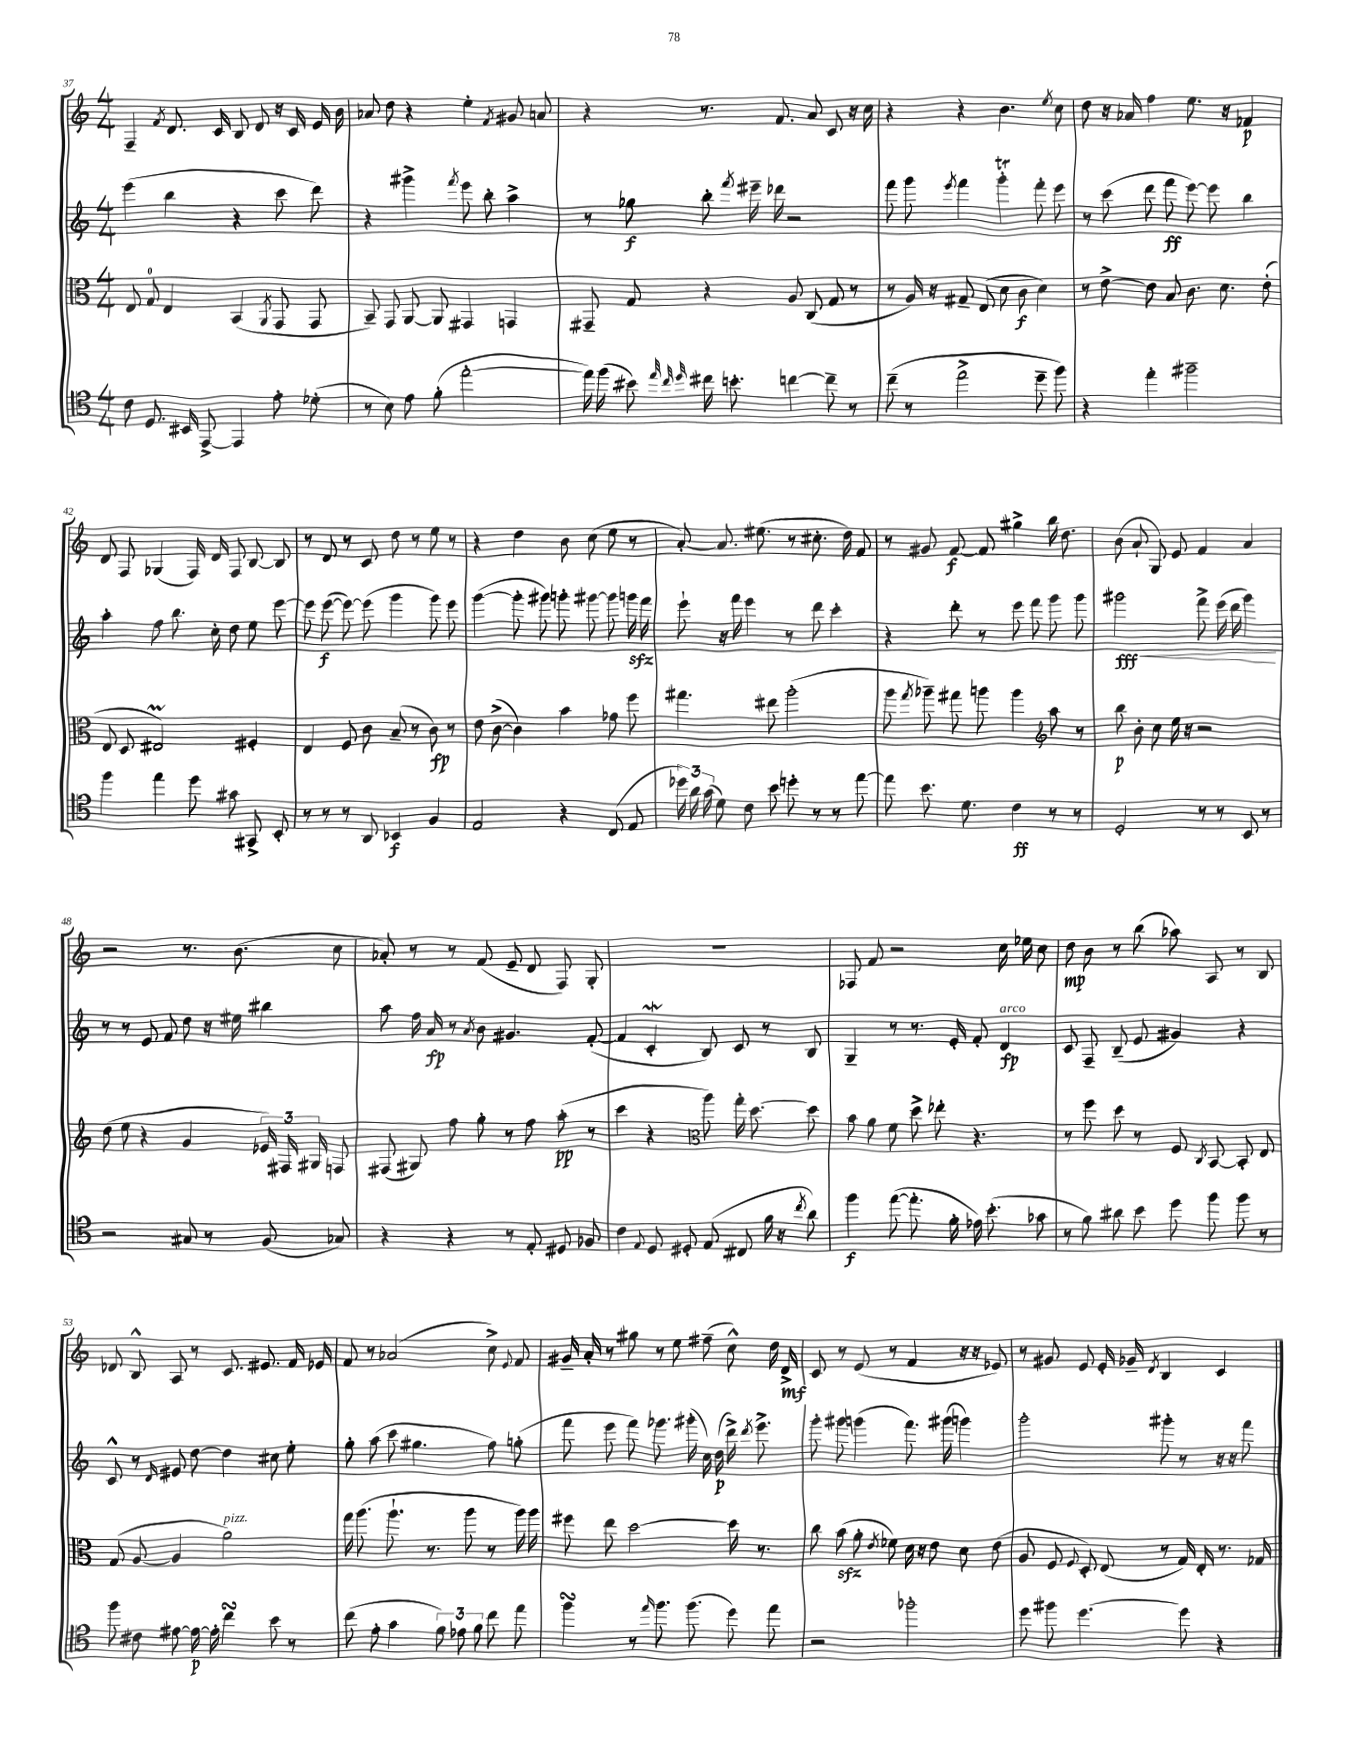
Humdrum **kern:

**kern	**kern	**kern	**kern
*staff4	*staff3	*staff2	*staff1
*clefC4	*clefC3	*clefG2	*clefG2
*k[]	*k[]	*k[]	*k[]
*M4/4	*M4/4	*M4/4	*M4/4
8c\	8E/	(4eee\	4F~/
8.D/	8G/	.	.
.	.	.	8qf/
.	4E/	4bb\	8.d/
16BB#/	.	.	.
[8EE^/	.	.	.
.	.	.	16c/
4EE/]	(4BB/	4r	8B/
.	.	.	8d/
.	8qAA/	.	.
8e'\	8GG/	8ccc\	16r
.	.	.	16c/
(8d-'\	8GG/	8ddd\)	16e/
.	.	.	16b\
=	=	=	=
8r	8BB~/)	4r	8a-/
8B\)	8GG/	.	8dd\
8e\	[8AA/	4ggg#^\	4r
(8f'\	8AA/]	.	.
.	.	8qfff/	.
[2ee'\	4GG#/	8eee\	4ee'\
.	.	8bb'\	.
.	.	.	8qf/
.	4GG/	4aa^\	8g#/
.	.	.	8a/
=	=	=	=
16ee\])	8GG#~/	8r	4r
(16ff\	.	.	.
8b#\)	8G/	8gg-\	.
32qqee/	.	.	.
32qqcc/	.	.	.
32qqdd/	.	.	.
16cc#\	4r	8bb'\	8.r
8.b'\	.	.	.
.	.	8qfff/	.
.	.	16eee#~\	.
.	.	16ddd-\	8.f/
[4cc\	8A/	2r	.
.	(8C/	.	8a/
8cc~\]	8G/	.	8c/
8r	8r	.	16r
.	.	.	16cc\
=	=	=	=
(8cc~\	8r	8fff\	4r
8r	16A/)	8ggg\	.
.	16r	.	.
.	.	8qeee/	.
2ee^\	8G#~/	4fff\	4r
.	(8E/	.	.
.	8d\	4ggg'\	4.b\
.	8c\	.	.
8dd~\	4d\)	8fff'\	.
.	.	.	8qee/
8ff\)	.	8eee\	8cc\
=	=	=	=
4r	8r	8r	8dd\
.	[8e^\	(8ccc\	16r
.	.	.	16a-/
4ee'\	8e\]	8ddd\	4ff\
.	8B/	8fff\	.
2ff#~\	8.c\	[8eee\)	8.ee\
.	.	8eee\]	.
.	8.d\	.	16r
.	.	4bb\	4f-/
.	(8e'\	.	.
=	=	=	=
4ff\	8E/	4aa'\	8d/
.	8D/	.	8F/
4ee\	2E#/)	8ff\	(4G-/
.	.	8.bb\	.
8dd\	.	.	16F/)
.	.	16cc'\	16d/
8g#\	.	8dd\	8F/
8GG#^/	4F#'/	8ee\	[8B/
8BB'/	.	[8eee\	8B/]
=	=	=	=
8r	4E/	8eee\]	8r
8r	.	([8eee\	8d/
8r	8F/	8eee\_)	8r
8AA/	8c\	(8eee\]	8c/
4BB-/	(8B~/	4ggg\	8dd\
.	8r	.	8r
4F/	8c\)	8ggg\)	8ee\
.	8r	8eee\	8r
=	=	=	=
2E/	8e\	([4ggg\	4r
.	([8c^\	.	.
.	4c\])	8ggg'\]	4dd\
.	.	8ggg#\)	.
4r	4b\	8ggg'\	8b\
.	.	[8ggg#\	(8cc\
(8C/	8g-\	8ggg#\]	8ee\
8E/	8ff\	16ggg\	8r
.	.	16fff\	.
=	=	=	=
24dd-\)	4.gg#\	8eee`\	[8a'/)
24a\	.	.	.
(24g\	.	.	.
8d\)	.	16r	8.a/]
.	.	16fff\	.
8c\	.	4eee\	.
.	.	.	(8.ee#\
8b\	8ee#\	.	.
8dd'\	(2aa'\	8r	8r
8r	.	8ddd\	8.cc#'\
8r	.	4ccc'\	.
.	.	.	16dd\)
[8ee\	.	.	8f/
=	=	=	=
8ee\]	8aa\	4r	8r
.	8qgg/	.	.
8.b\	8aa-~\)	.	8g#/
.	8gg#\	8ddd'\	[8f/
8.d\	.	.	.
.	8aa\	8r	8f/]
4c\	4aa\	8eee\	4gg#^\
.	.	8fff\	.
*	*clefG2	*	*
8r	8aa\	8ggg\	16bb\
.	.	.	8.dd\
8r	8r	8ggg\	.
=	=	=	=
2D'/	8bb\	2ggg#\	(8b\
.	8b'\	.	8a`/
.	8cc\	.	8G/)
.	16ee\	.	8e/
.	16r	.	.
8r	2r	8fff^\	4f/
8r	.	(16eee\	.
.	.	16ddd\	.
8BB/	.	4ggg#\)	4a/
8r	.	.	.
=	=	=	=
2r	(8dd\	8r	2r
.	8ee\	8r	.
.	4r	8e/	.
.	.	8f/	.
8G#/	4g/	8dd\	8.r
8r	.	16r	.
.	.	16ee#\	(8.b\
(8F/	24e-/)	4bb#\	.
.	24F#/	.	.
.	24G#/	.	.
8G-/)	8F/	.	8cc\
=	=	=	=
4r	(8F#/	8aa\	8a-'/)
.	8G#/)	16ff\	8r
.	.	16a/	.
4r	8ff\	8r	8r
.	.	8qa/	.
.	8gg'\	8b\	(8f/
8r	8r	4.g#/	8e~/
8E'/	8ff\	.	8d/
8D#/	(8aa'\	.	8F/)
8F-/	8r	([8f'/	8G'/
=	=	=	=
4c\	4ccc\	4f/]	1r
8qqE/	.	.	.
8D/	4r	4c'/	.
8D#'/	.	.	.
*	*clefC3	*	*
(8E/	8aa\)	8B/)	.
8C#/	16gg'\	8c/	.
.	[8.dd\	.	.
16f\	.	8r	.
16r	.	.	.
8qcc/	.	.	.
8a\)	8dd\]	8B/	.
=	=	=	=
4ff\	8b\	4G~/	8F-/
.	8a\	.	8f/
([8ee\	8f\	8r	2r
8.ee'\]	8dd^\	8.r	.
.	8ee-'\	.	.
16f'\	.	16e'/	.
16e-\)	4.r	8f'/	.
(8.b'\	.	.	.
.	.	4d/	16cc\
.	.	.	16ee-\
8g-\	.	.	8cc\
=	=	=	=
8r	8r	8c/	8dd\
8f\)	8ff\	8F~/	8b\
8a#\	8dd\	(8B~/	8r
8b\	8r	8e/	(8bb\
8dd\	8F/	4g#/)	8aa-\)
.	8qC/	.	.
8ff\	[8BB/	.	8A/
8ff\	8BB'/]	4r	8r
8r	8E/	.	8B/
=	=	=	=
8ff\	(8G/	8c^^/	8d-/
8c#\	[8A/	8r	8B^^/
.	.	16qqd/	.
[8e#\	4A/]	8e#/	8A/
16e#\_	.	[8dd\	8r
16e#'\]	.	.	.
4cc\	2a\)	4dd\]	8.c/
.	.	.	8.e#/
8b\	.	8cc#\	.
8r	.	8ee'\	16f/
.	.	.	16e-/
=	=	=	=
(8cc\	16gg\	8gg'\	8f/
.	(8.aa\	.	.
8e'\	.	(8aa\	8r
4g\	8.aa`\	8ccc\	(2a-/
.	.	4.gg#\	.
.	8.r	.	.
12f\)	.	.	.
12e-\	.	.	.
.	8aa\	.	.
12f\	.	.	.
8cc\	8r	8ff\)	8cc^\)
.	.	.	8qqe/
8ee\	16aa\)	(8gg'\	8f/
.	16aa\	.	.
=	=	=	=
4ff\	8ff#\	8fff\	16g#~/
.	.	.	16a'/
.	8ee\	8eee\	8r
8r	[2dd\	8fff\)	8gg#\
16qqee/	.	.	.
8.ff\	.	8.ggg-\	8r
.	.	.	8ee\
(8.ff\	.	(16ggg#'\	.
.	.	16cc\)	(8ff#~\
.	.	(16dd\	.
8dd\)	16dd\]	16ddd^\)	8cc^^\)
.	.	8qddd/	.
.	8.r	8.eee^\	.
8ee\	.	.	16dd\
.	.	.	16d^/
=	=	=	=
2r	8cc\	8ggg'\	8c/
.	(8b\	8ggg#\	8r
.	8a'\	(4ggg\	(8e/
.	8qe/	.	.
.	8f-\)	.	8r
2ff-'\	16d\	8.fff\)	4f/
.	16r	.	.
.	8e\	.	.
.	.	(16ggg#\	.
.	8d\	4ggg\)	16r
.	.	.	16r
.	(8e\	.	8e-/)
=	=	=	=
8dd\	8A/	2ggg'\	8r
8ff#\	8F/	.	8g#/
.	8qqF/	.	.
[4.dd\	8D'/)	.	8e/
.	(8E/	.	16e'/
.	.	.	16g-~/
.	.	.	8qd/
.	8r	8ggg#'\	4B/
8dd\]	16G/)	8r	.
.	16E'/	.	.
4r	8.r	16r	4c/
.	.	16r	.
.	.	8fff\	.
.	16G-/	.	.
==	==	==	==
*-	*-	*-	*-
